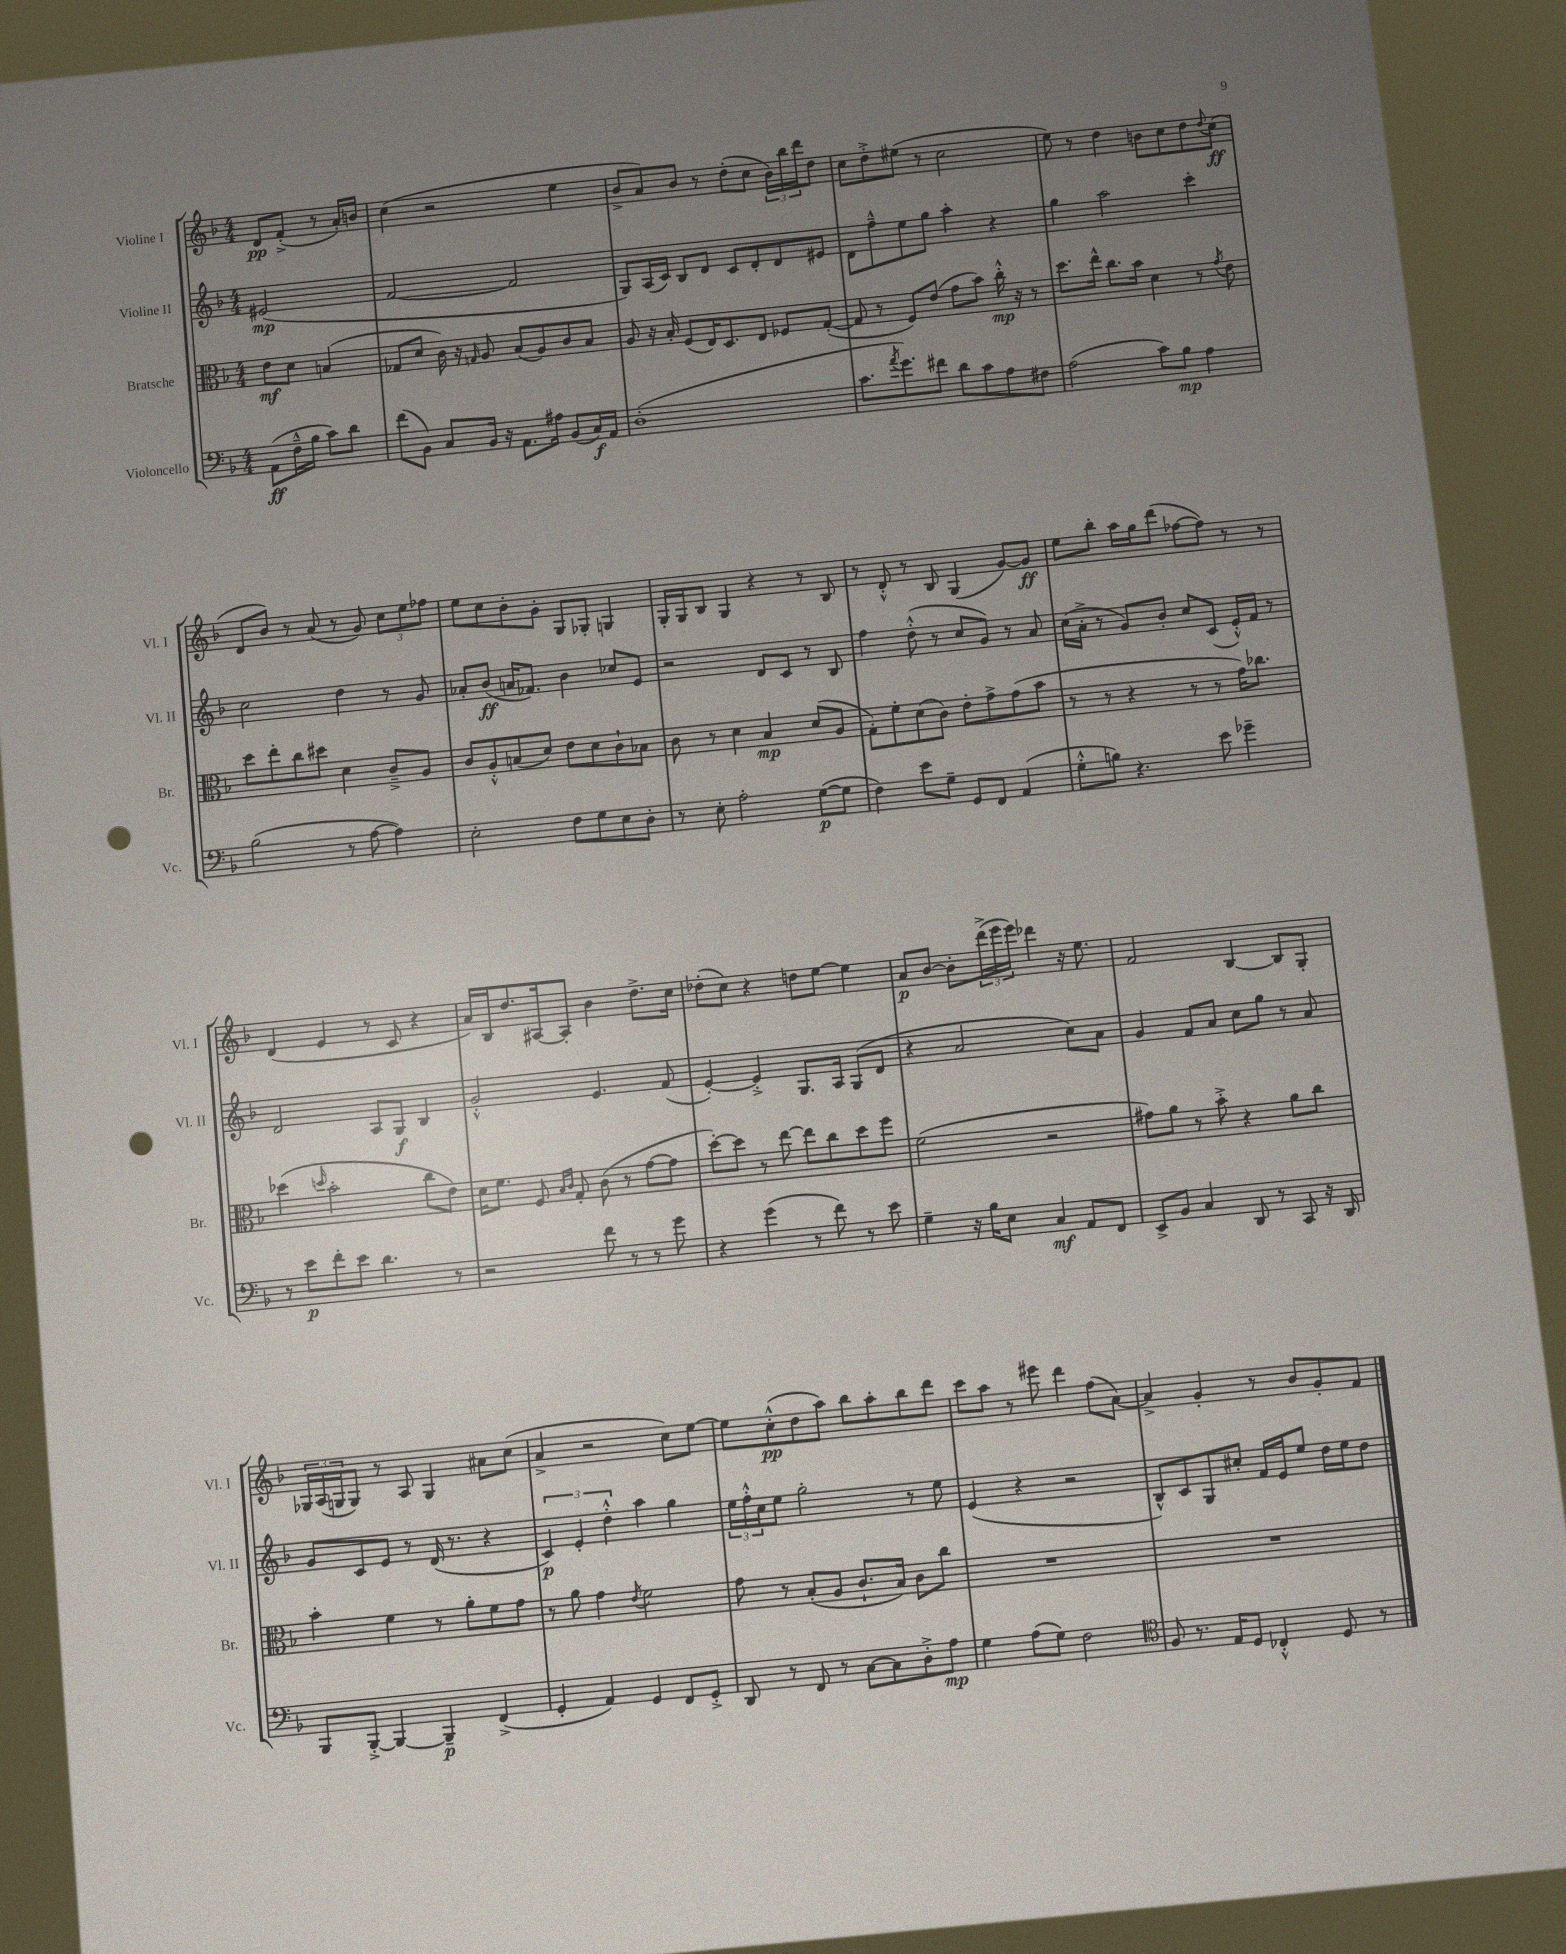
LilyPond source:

<<
\new StaffGroup <<
\new Staff = "s0" \with { instrumentName = "Violine I" shortInstrumentName = "Vl. I" } {
    \clef treble \key f \major \numericTimeSignature \time 4/4 \partial 2
    d'8\pp f'8-.->( r8 a'16-.) b'16 |
    c''4( r2 e''4 |
    bes'8-> a'8) bes'8 r8 d''8-.( c''8 \tuplet 3/2 { bes'16) bes''16 d'''16 } d''8 |
    c''8 d''8-.-> eis''8( r8 c''2 |
    e''8) r8 d''4 b'8 c''8 d''8 \appoggiatura { d''8 } c''8\ff( |
    d'8 bes'8) r8 a'8( r8 g'8) \tuplet 3/2 { c''8 e''8 fes''8 } |
    e''8 c''8 bes'8-. g'8-. g8 ges8-. g4 |
    g16-. g16 bes8 g4 r4 r8 bes8 |
    r8 d'8-.-^ r8 bes8 g4( g'8~) g'8\ff |
    e''8 bes''8-. a''16 g''16 d'''8( fes''8~ fes''8) r8 r8 |
    d'4( e'4 r8 c'8 r4 |
    a'16) bes16 d''8. ais16~ ais8-. bes'4 d''8.-> c''16 |
    des''8-.( c''8) r4 d''8 e''8~ e''4 |
    a'8\p bes'8~ bes'8-. \tuplet 3/2 { d'''16->( e'''16 e'''16) } des'''4 r16 e''8. |
    f'2 bes4~ bes8 g8-. |
    \tuplet 3/2 { ges16 a16( g16 } g8) r8 a8 g4 ais'8 c''8( |
    a'4-> r2 c''8) e''8~ |
    e''8 c''8-.-^\pp( d''8 a''8) bes''8 a''8-. bes''8 d'''8 |
    c'''8 a''8 r8 eis'''8 d'''4 f''8( a'8~) |
    a'4-> g'4-. r8 bes'8 g'8-. f'8 \bar "|." |
}
\new Staff = "s1" \with { instrumentName = "Violine II" shortInstrumentName = "Vl. II" } {
    \clef treble \key f \major \numericTimeSignature \time 4/4 \partial 2
    eis'2\mp( |
    f'2~ f'2 |
    g8) a16( c'16) bes8 d'8 c'8 d'8-. d'8 eis'8 |
    d'8 f''8---^ e''8 g''8 a''4-. r4 |
    g''4 a''2 c'''4-. |
    c''2 d''4 r8 g'8 |
    aes'8-. bes'8\ff( a'16 fes'8.) bes'4 ces''8 e'8 |
    r2 d'8 c'8 r8 bes8 |
    f''4 d''8-.-^( r8 c''8 g'8) r8 a'8 |
    c''16( a'16-.-> r8 g'8) bes'8-. c''8 c'8( e'16-.-^) f'16 r8 |
    d'2 a8 g8\f bes4 |
    g'2-.-^ e'4. f'8( |
    e'4~-.) e'4-.-> g8. a16 g8( d'8 |
    r4 a'2 c''8) a'8 |
    g'4 f'8 a'8 c''8 g''8 r8 a'8 |
    g'8 c'8 e'8 r8 d'16( r8. r4 |
    \tuplet 3/2 { c'4\p) e'4-. d''4-.-^ } a''4 g''4 |
    \tuplet 3/2 { e''16 f''16-.-^ c''16 } e''8 g''2-. r8 e''8 |
    e'4( r4 r2 |
    bes8-^) c'8 g8 cis''8-. f'16 e'16 e''8 d''16 e''16 d''8 \bar "|." |
}
\new Staff = "s2" \with { instrumentName = "Bratsche" shortInstrumentName = "Br." } {
    \clef alto \key f \major \numericTimeSignature \time 4/4 \partial 2
    e'8\mf d'8 b4( |
    ges8 d'8 c'16) r16 \grace { g16 } a8 bes8( a8) c'8 bes8 |
    a8 r16 bes16-. f8( e16) d8. e8 fes8 g8~-.( |
    g8 r8 f8) e'8( g'8 bes'8) c''16-.-^\mp r16 r8 |
    d''8. e''16-^ c''8. bes'16 d'4 r8 \acciaccatura { g'8 } e'8 |
    d''8 e''8-. c''8 dis''8 d'4 c'8---> a8 |
    c'8 a8-.-^ b8( d'8) e'8 d'8 c'8-! bes8 |
    c'8 r8 d'4 bes4\mp d'8( a8 |
    g8-.) f'8-. d'8( c'8) e'8-. g'8-> g'8( bes'8 |
    r8 r8 r4 r8 r8 g'16) ces''8. |
    des''4( \grace { d''16 } bes'2-. c''8 e'8) |
    d'16 f'8. f8 \grace { bes16 c'16 } g8-. c'8( r8 g'8~ g'8 |
    d''8~-.) d''8 r8 e''8~ e''8 c''8 d''8 f''8 |
    f'2( r2 |
    gis'8) a'8 r8 bes'8-.-> r4 a'8 c''8 |
    bes'4-. f'4 r8 a'8-. f'8 g'8 |
    r8 a'8 g'4 \acciaccatura { e'8 } f'2 |
    g'8 r8 bes8-.( a8 c'8.-! bes16) c'8 c''8 |
    R1 |
    R1 \bar "|." |
}
\new Staff = "s3" \with { instrumentName = "Violoncello" shortInstrumentName = "Vc." } {
    \clef bass \key f \major \numericTimeSignature \time 4/4 \partial 2
    a,8\ff( f16---^ bes16 c'8) d'8 |
    f'8( bes,8) c8 bes,16 r16 a,8. ais16 bes,8( c16\f) a,16 |
    d1-.( |
    c'8. \acciaccatura { a'8 } g'8.) fis'8 d'8 c'8 a8 fis8 |
    a2( c'8) bes8\mp a4 |
    bes2( r8 a8~ a4) |
    e2-. f8 g8 e8 d8-. |
    r8 e8-. a2-. g8~\p( g8 |
    f4) e'8 g8-- g,8 f,8 a,4( |
    g8-.-^ b8) r4. e'8 ges'4-- |
    r8 e'8\p f'8-. e'8 d'4. r8 |
    r2 f'8 r8 r8 g'8 |
    r4 g'4( r8 f'8) r8 e'8 |
    g4-- r16 bes16 e8 c4\mf a,8 f,8 |
    e,8-> bes,8 c4 d,8 r8 c,8 r16 d,16 |
    bes,,8 bes,,8~-.-> bes,,4~ bes,,4--\p f,4->( |
    g,4-. a,4) g,4 f,8 g,8-.-> |
    d,8 r8 f,8 r8 c8~ c8 d8-.-> a8\mp |
    g4 a8( g8) f2 |
    \clef tenor f8 r8. e16 d8 ces4-.-^ d8 r8 \bar "|." |
}
>>
>>
\layout { \context { \Score \remove "Bar_number_engraver" } }
